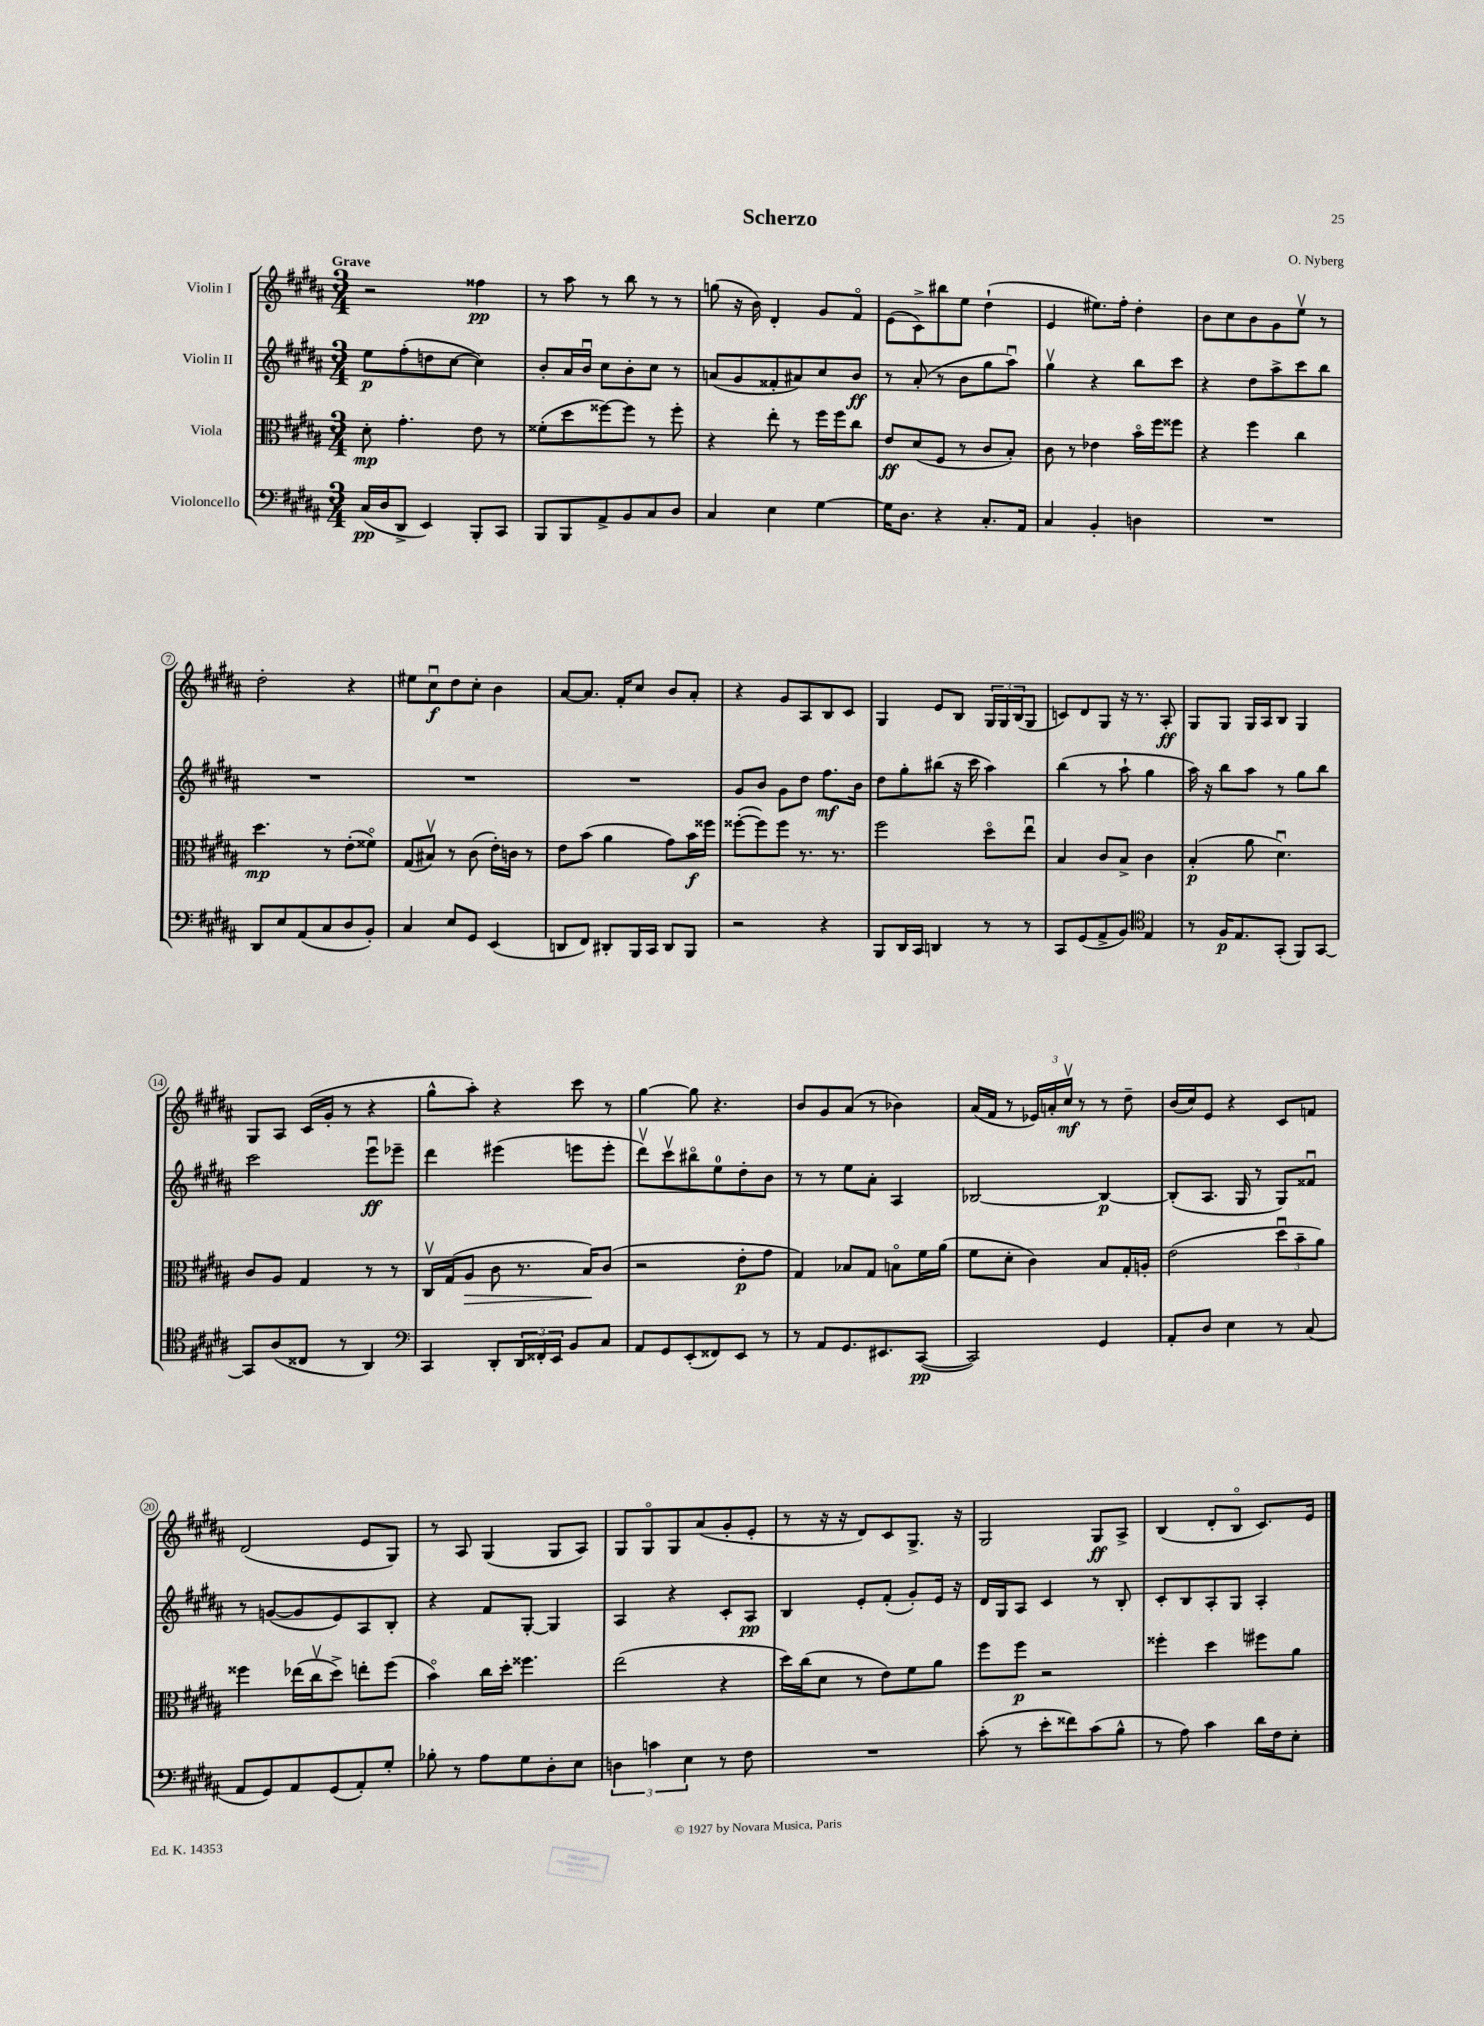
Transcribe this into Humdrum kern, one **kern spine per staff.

**kern	**kern	**kern	**kern
*staff4	*staff3	*staff2	*staff1
*clefF4	*clefC3	*clefG2	*clefG2
*k[f#c#g#d#a#]	*k[f#c#g#d#a#]	*k[f#c#g#d#a#]	*k[f#c#g#d#a#]
*M3/4	*M3/4	*M3/4	*M3/4
(16C#/LL	8d#'\	8ee\L	2r
16D#/J	.	.	.
8DD#^/J	4.g#'\	(8ff#'\	.
4EE/)	.	8dd\	.
.	.	[8cc#\J	.
8BBB'/L	8e\	4cc#\])	4ff##\
8CC#/J	8r	.	.
=	=	=	=
8BBB/L	(8f##'\L	8b'/L	8r
8BBB/	8dd#\	16a#/L	8aa#\
.	.	16bu/JJ	.
8AA#^/	[8ff##\)	8cc#\L	8r
8BB/	8ff##\]J	8b'\	8bb\
8C#/	8r	8cc#\J	8r
8D#/J	8ff##'\	8r	8r
=	=	=	=
4C#/	4r	(8a/L	(8gg\
.	.	8g#/	16r
.	.	.	16b\)
4E\	8ee'\	8f##'/	4d#'/
.	8r	8a#/)	.
[4G#\	16ff#\LL	8cc#/	8g#/L
.	16ff#\J	.	.
.	8cc#\J	8b/J	8f#o/J
=	=	=	=
16G#\]LK	8e/L	8r	(8e\L
8.D#\J	.	.	.
.	(8d#/	(8a#'/	8c#^\)
4r	8F#/J	8r	8bb#\
.	8r	8b\L	8ee\J
8.C#'/L	8c#/L	8gg#\	(4dd#`\
.	8B'/J)	8aa#u\J)	.
16AA#/Jk	.	.	.
=	=	=	=
4C#/	8c#\	4gg#v\	4e/
.	8r	.	.
4BB'/	4e-\	4r	8.ee#\L)
.	.	.	16ff#'\Jk
4D\	16bo\LL	8bb\L	4dd#'\
.	16ff#\J	.	.
.	8ff##\J	8ccc#\J	.
=	=	=	=
2.r	4r	4r	8b\L
.	.	.	8cc#\
.	4ff#\	8dd#\L	8b\
.	.	8aa#^\	8g#\
.	4cc#\	8ccc#\	8eev\J
.	.	8bb\J	8r
=	=	=	=
8DD#/L	4.dd#\	2.r	2dd#'\
8E/	.	.	.
(8AA#/	.	.	.
8C#/	8r	.	.
8D#/	(8e'\L	.	4r
8BB'/J)	8f##o\J)	.	.
=	=	=	=
4C#/	(8G#/L	2.r	8ee#\L
.	8B#v/J)	.	8cc#u\
8E/L	8r	.	8dd#\
8GG#/J	(8c#\	.	8cc#'\J
(4EE/	16e'\LL)	.	4b\
.	16c\JJ	.	.
.	8r	.	.
=	=	=	=
8DD/L	8e\L	2.r	[8a#/L
8FF#/J)	(8b\J	.	8.a#/]J
8DD#'/L	4a#\	.	.
.	.	.	16f#'/LK
16BBB/L	.	.	8cc#/J
16CC#/JJ	.	.	.
8DD#/L	8g#\L)	.	8b/L
8BBB/J	16b\L	.	8a#'/J
.	16ff##\JJ	.	.
=	=	=	=
2r	([8ff##'\L	8g#/L	4r
.	8ff##\])	8b/J	.
.	8ff##\J	8g#\L	8g#/L
.	8.r	8dd#\J	8A#/
4r	.	8.ff#\L	8B/
.	8.r	.	.
.	.	.	8c#/J
.	.	16b\Jk	.
=	=	=	=
8BBB/L	2ff#\	8dd#\L	4G#/
16DD#/L	.	8gg#'\	.
16CC#/JJ	.	.	.
4DD/	.	(8bb#\J	8e/L
.	.	16r	8B/J
.	.	16ccc#\	.
8r	8dd#o\L	4aa#\)	24G#/LL
.	.	.	24G#/
.	.	.	(24B/J
8r	8eeu\J	.	8G#/J
=	=	=	=
8CC#/L	4B/	(4bb\	8c/L)
(8GG#/	.	.	8d#/
8AA#^/	8c#/L	8r	8G#/J
8BB/J)	8B^/J	8aa#`\	16r
.	.	.	8.r
*clefC4	*	*	*
4E/	4c#\	4gg#\	.
.	.	.	8A#'/
=	=	=	=
8r	(4B'/	16aa#\)	8G#/L
.	.	16r	.
16F#/LK	.	8bb\L	8G#/J
8.E/	.	.	.
.	8a#\	8aa#\J	16G#/LL
.	.	.	16A#/J
(8GG#'/J	4.d#u\)	8r	8B/J
8FF#/L)	.	8gg#\L	4G#/
[8GG#/J	.	8bb\J	.
=	=	=	=
8GG#/]L	8c#/L	2ccc#\	8G#/L
(8A#/	8A#/J	.	8A#/J
8C##/J	4G#/	.	(16c#/LL
.	.	.	16g#'/JJ
8r	.	.	8r
4AA#/)	8r	8eeeu\L	4r
.	8r	8eee-~\J	.
=	=	=	=
*clefF4	*	*	*
4CC#/	16C#v/LL	4ddd#\	8gg#^^\L
.	(16G#/J	.	.
.	8A#/J	.	8aa#'\J)
8DD#'/L	8c#\	(4eee#\	4r
24DD#/L	8.r	.	.
24FF##'/	.	.	.
24EE/JJ	.	.	.
8BB/L	.	8eee\L	8ccc#\
.	16B/LK)	.	.
8C#/J	(8c#/J	8eee'\J	8r
=	=	=	=
8AA#/L	2r	8ddd#v\L)	[4gg#\
8GG#/	.	8ccc#v\	.
(8EE'/	.	8bb#o\	8gg#\]
8FF##/)	.	8ee\	4.r
8EE/J	8e'\L	8dd#'\	.
8r	8g#\J	8b\J	.
=	=	=	=
8r	4G#/)	8r	8b/L
8AA#/L	.	8r	8g#/
8.GG#/	8B-/L	8ee\L	(8a#/J
.	8G#/J	8a#'\J	8r
8.EE#/	.	.	.
.	8Bo\L	4A#/	4b-\)
([8CC#/J	16f#\L	.	.
.	(16a#\JJ	.	.
=	=	=	=
2CC#/])	8f#\L	[2B-/	(16a#/LL
.	.	.	16f#/JJ
.	8d#'\J	.	8r
.	4c#\)	.	24e-/LL)
.	.	.	24a'/
.	.	.	24cc#v/JJ
.	.	.	8r
4GG#/	8B/L	4B-/_	8r
.	16G#'/L	.	8dd#~\
.	16A'/JJ	.	.
=	=	=	=
8AA#'/L	(2e\	(8B-'/]L	(16b/LL
.	.	.	16cc#/J)
8D#/J	.	8.A#/J	8e/J
4E\	.	.	4r
.	.	16G#/	.
.	.	8r	.
8r	12dd#u\L	8G#/L)	8c#/L
.	12b~\	.	.
(8C#/	.	8f##u/J	8f/J
.	12a#\J)	.	.
=	=	=	=
8AA#/L	4ff##\	8r	(2d#/
8GG#/)	.	([8g/L	.
8AA#/	(16ee-\LL	8g/]	.
.	16cc#v\J	.	.
(8GG#/	8dd#^\J)	8e/)	.
8AA#'/)	8ee'\L	8A#/	8e/L
8G#'/J	(8ff##\J	8B'/J	8G#/J)
=	=	=	=
8B-'\	4bo\)	4r	8r
8r	.	.	8A#/
8A#\L	16cc#\LL	8f#/L	(4G#/
.	16dd#'\JJ	.	.
8G#\	4.ff##\	[8G#'/J	.
8D#'\	.	4G#/]	8G#/L
8E\J	.	.	8A#/J)
=	=	=	=
6D\	(2ee\	4A#/	8G#/L
.	.	.	8G#o/
6c\	.	.	.
.	.	4r	8G#/
6E\	.	.	.
.	.	.	(8a#/
8r	4r	8c#'/L	8g#'/
8F#\	.	8A#/J	8e'/J
=	=	=	=
2.r	16dd#\LL)	4B/	8r
.	(16cc#\J	.	.
.	8d#\J	.	16r
.	.	.	16r
.	8r	8e'/L	8d#/L)
.	8e\L)	(8f#'/J	8c#/
.	8f#\	8g#'/L)	8.G#^/J
.	8a#\J	16e/Jk	.
.	.	16r	16r
=	=	=	=
(8c#'\	8ff#\L	16d#/LL	2G#/
.	.	16G#/J	.
8r	8ff#\J	8A#/J	.
8e'\L	2r	4c#/	.
8f##\)	.	.	.
(8c#\	.	8r	8G#/L
8B^^\J	.	8B'/	8A#^/J
=	=	=	=
8r	4ff##'\	8c#'/L	(4B/
8A#\)	.	8B/	.
4c#\	4dd#\	8A#'/	8d#'/L
.	.	8G#/J	8Bo/J
16d#\LL	8ff#\L	4A#'/	8.c#/L)
16F#\J	.	.	.
8E'\J	8a#\J	.	.
.	.	.	16e/Jk
==	==	==	==
*-	*-	*-	*-
